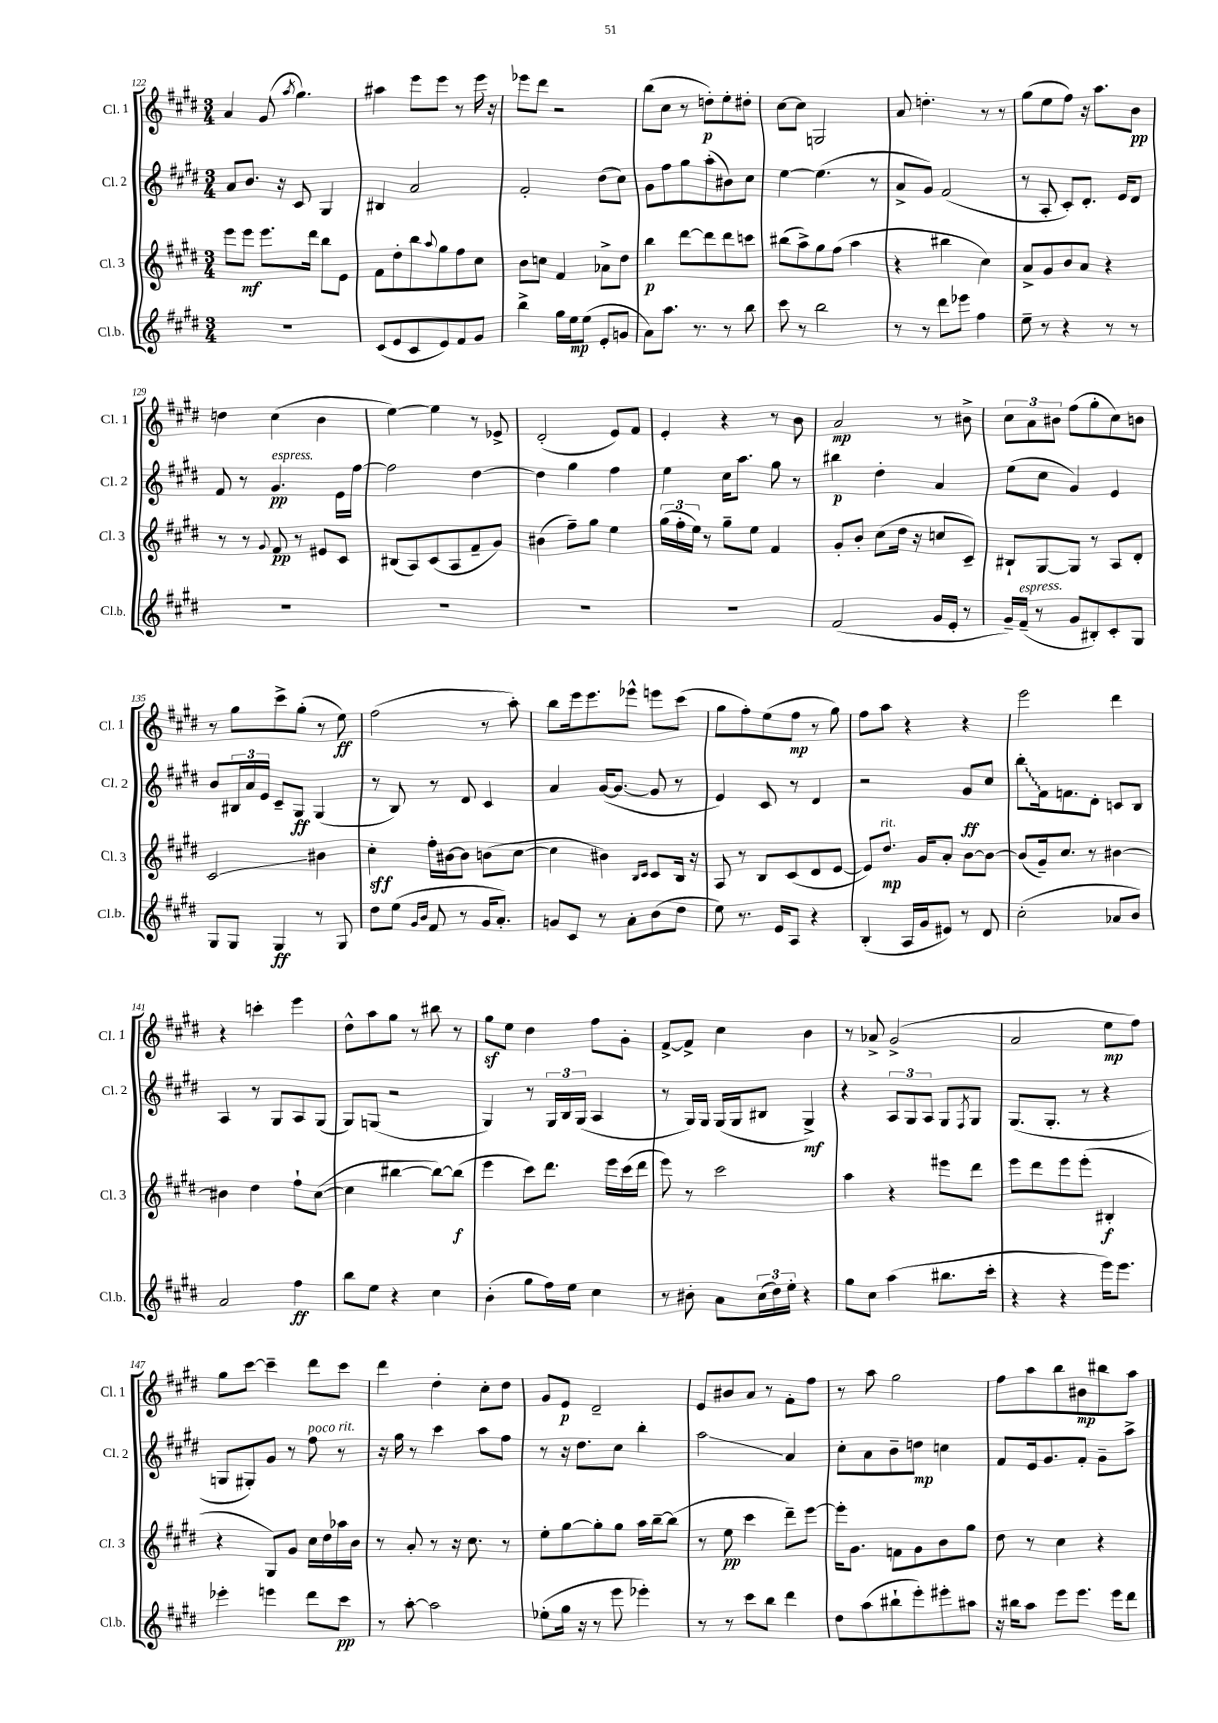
<<
\new StaffGroup <<
\new Staff = "s0" \with { instrumentName = "Cl. 1" shortInstrumentName = "Cl. 1" } {
    \clef treble \key e \major \numericTimeSignature \time 3/4
    a'4 gis'8( \acciaccatura { a''8 } gis''4.) |
    ais''4 e'''8 e'''8 r8 e'''16 r16 |
    ees'''8 dis'''8 r2 |
    b''8( cis''8 r8 d''8-.\p) e''8-. dis''8-. |
    cis''8~ cis''8 g2 |
    a'8 d''4.-. r8 r8 |
    gis''8( e''8 fis''8) r16 a''8. b'8\pp |
    d''4 cis''4( b'4 |
    e''4~) e''4 r8 ees'8-> |
    dis'2-.( e'8) fis'8 |
    e'4-. r4 r8 b'8 |
    a'2\mp r8 bis'8-> |
    \tuplet 3/2 { cis''8 a'8 bis'8 } fis''8( gis''8-. cis''8) b'8 |
    r8 gis''8 cis'''8-> gis''8-.( r8 e''8\ff) |
    fis''2( r8 a''8-.) |
    b''8 e'''16 e'''8. ees'''8-^ e'''8 cis'''8( |
    gis''8 fis''8-.) e''8( fis''8\mp r8 gis''8) |
    fis''8 a''8 r4 r4 |
    e'''2 dis'''4 |
    r4 c'''4-. e'''4 |
    dis''8-^ a''8 gis''8 r8 bis''8 r8 |
    gis''8\sf e''8 dis''4 fis''8 gis'8-. |
    fis'8~-> fis'8-> cis''4 b'4 |
    r8 aes'8-> gis'2->( |
    a'2 e''8\mp fis''8) |
    gis''8 cis'''8~ cis'''4-- dis'''8 cis'''8 |
    dis'''4 dis''4-. cis''8-. dis''8 |
    gis'8 e'8\p dis'2-- |
    e'8 bis'8 a'8 r8 fis'8-. fis''8 |
    r8 a''8 gis''2 |
    fis''8 a''8 b''8 bis'8\mp bis''8 a''8 \bar "|." |
}
\new Staff = "s1" \with { instrumentName = "Cl. 2" shortInstrumentName = "Cl. 2" } {
    \clef treble \key e \major \numericTimeSignature \time 3/4
    a'8 b'8. r16 cis'8 gis4 |
    bis4 a'2 |
    fis'2-. dis''8( cis''8) |
    gis'8 fis''8 gis''8 a''8-.( bis'8) cis''8 |
    e''4~ e''4.( r8 |
    a'8-> gis'8) fis'2( |
    r8 a8-. cis'8-.) dis'8.-. e'16 dis'8 |
    fis'8 r8 gis'4.\pp^\markup { \italic "espress." } e'16 fis''16~ |
    fis''2 dis''4~ |
    dis''4 gis''4 fis''4 |
    e''4 cis''16 a''8. gis''8 r8 |
    bis''4\p dis''4-. a'4 |
    e''8( cis''8 gis'4) e'4 |
    b'8 \tuplet 3/2 { bis16 a'16 e'16 } cis'8-- gis8\ff gis4( |
    r8 b8) r8 dis'8 cis'4 |
    a'4 gis'16~( gis'8.~ gis'8 r8 |
    e'4) cis'8 r8 dis'4 |
    r2 gis'8\ff cis''8 |
    \once \override Glissando.style = #'zigzag b''8-.\glissando fis'16 f'8. dis'8-. c'8 b8 |
    a4 r8 gis8 a8 gis8( |
    gis8) g8( r2 |
    gis4) r8 \tuplet 3/2 { gis16 b16 gis16( } a4 |
    r8 gis16) gis16 gis16( gis16 bis8 gis4->\mf) |
    r4 \tuplet 3/2 { a8 gis8 a8 } gis8 \acciaccatura { fis8 } gis8 |
    gis8.( gis8.-. r8 r4 |
    g8 gis8-.) gis'8 r8 fis''8^\markup { \italic "poco rit." } r8 |
    r16 gis''16 r8 cis'''4 a''8 fis''8 |
    r8 r16 dis''8. cis''8 b''4-. |
    a''2\glissando a'4 |
    cis''8-. a'8 b'8-- d''8\mp c''4 |
    fis'8 e'16 gis'8. fis'8-. gis'8-- a''8-> \bar "|." |
}
\new Staff = "s2" \with { instrumentName = "Cl. 3" shortInstrumentName = "Cl. 3" } {
    \clef treble \key e \major \numericTimeSignature \time 3/4
    e'''8 e'''8\mf e'''8. dis'''16 b''8 e'8 |
    fis'8 dis''8-. b''8 \appoggiatura { a''8 } gis''8 fis''8 cis''8 |
    b'8 c''8 fis'4 aes'8-> dis''8 |
    b''4\p dis'''8~ dis'''8 dis'''8 c'''8 |
    bis''8( a''8->) gis''8 fis''8( a''4 |
    r4 bis''4 cis''4) |
    a'8-> gis'8 b'8 a'8 r4 |
    r8 r8 \appoggiatura { gis'8 } fis'8\pp r8 eis'8 cis'8 |
    bis8( a8) cis'8( a8 fis'8-- gis'8) |
    bis'4( fis''8--) gis''8 e''4 |
    \tuplet 3/2 { gis''16( fis''16-. e''16) } r8 gis''8-- e''8 fis'4 |
    gis'8-. b'8-. cis''8( dis''16 r16 c''8 cis'8--) |
    bis8-! gis8~ gis8 r8 a8 dis'8-. |
    cis'2\glissando bis'4 |
    cis''4-.\sff fis''16-. bis'16~ bis'8 b'8( cis''8~ |
    cis''4 bis'4) \grace { b16 cis'16 } cis'8 b16 r16 |
    a8 r8 b8 cis'8( dis'8 e'8~ |
    e'8) dis''8.\mp^\markup { \italic "rit." } gis'16 a'8-. b'8~ b'8~ |
    b'8( gis'16--) cis''8. r8 bis'4~ |
    bis'4 dis''4 fis''8-! cis''8~( |
    cis''4 bis''4~ bis''8~) bis''8\f( |
    e'''4 cis'''8) dis'''8. e'''16 cis'''16( dis'''16 |
    e'''8) r8 cis'''2 |
    a''4 r4 eis'''8 dis'''8 |
    e'''8 dis'''8 e'''8 e'''8-.( bis4-.\f |
    r4 gis8) gis'8 cis''16 dis''16 aes''16 b'16 |
    r8 a'8-. r8 r16 cis''8. r8 |
    e''8-. gis''8~ gis''8-. gis''8 a''16 b''16~-- b''8( |
    r8 e''8\pp cis'''4 dis'''8--) e'''8~ |
    e'''16-. gis'8. f'8 gis'8 b'8 gis''8 |
    dis''8 r8 cis''4 r4 \bar "|." |
}
\new Staff = "s3" \with { instrumentName = "Cl.b." shortInstrumentName = "Cl.b." } {
    \clef treble \key e \major \numericTimeSignature \time 3/4
    R2. |
    cis'8( e'8 cis'8 e'8) fis'8 gis'8 |
    b''4-> gis''16 e''16\mp e''8( e'8-. g'8 |
    a'8) a''8. r8. r8 b''8 |
    cis'''8 r8 b''2 |
    r8 r8 dis'''8 ees'''8 fis''4 |
    e''8-- r8 r4 r8 r8 |
    R2. |
    R2. |
    R2. |
    R2. |
    fis'2( gis'16 e'16-. r8 |
    gis'16--) fis'16--^\markup { \italic "espress." }( r8 gis'8 bis8-.) cis'8-. gis8 |
    gis8 gis8 gis4\ff r8 gis8 |
    dis''8 e''8( \grace { gis'16 b'16 } fis'8 r8 gis'16 a'8.-.) |
    g'8 cis'8 r8 a'8-. b'8( dis''8 |
    e''8) r8. e'16 a8 r4 |
    b4-.( a16 gis'16 eis'8) r8 dis'8 |
    cis''2-.( aes'8 b'8) |
    a'2 fis''4\ff |
    b''8 e''8 r4 cis''4 |
    b'4-.( gis''8 fis''16) e''16 cis''4 |
    r8 bis'8-. a'8 \tuplet 3/2 { cis''16( dis''16) e''16-. } r4 |
    gis''8 cis''8 a''4( bis''8. cis'''16-. |
    r4 r4 e'''16) e'''8. |
    ees'''4-. e'''4 dis'''8 cis'''8\pp |
    r8 a''8~-. a''2 |
    ees''8-.( gis''16 r16 r8 e'''8 ees'''4-.) |
    r8 r8 cis'''8 b''8 dis'''4 |
    dis''8 a''8( bis''8-! e'''8-.) eis'''8-. ais''8 |
    r16 bis''16 a''8 e'''8 e'''8. e'''16 dis'''8 \bar "|." |
}
>>
>>
\layout { \context { \Score currentBarNumber = #122 } }
